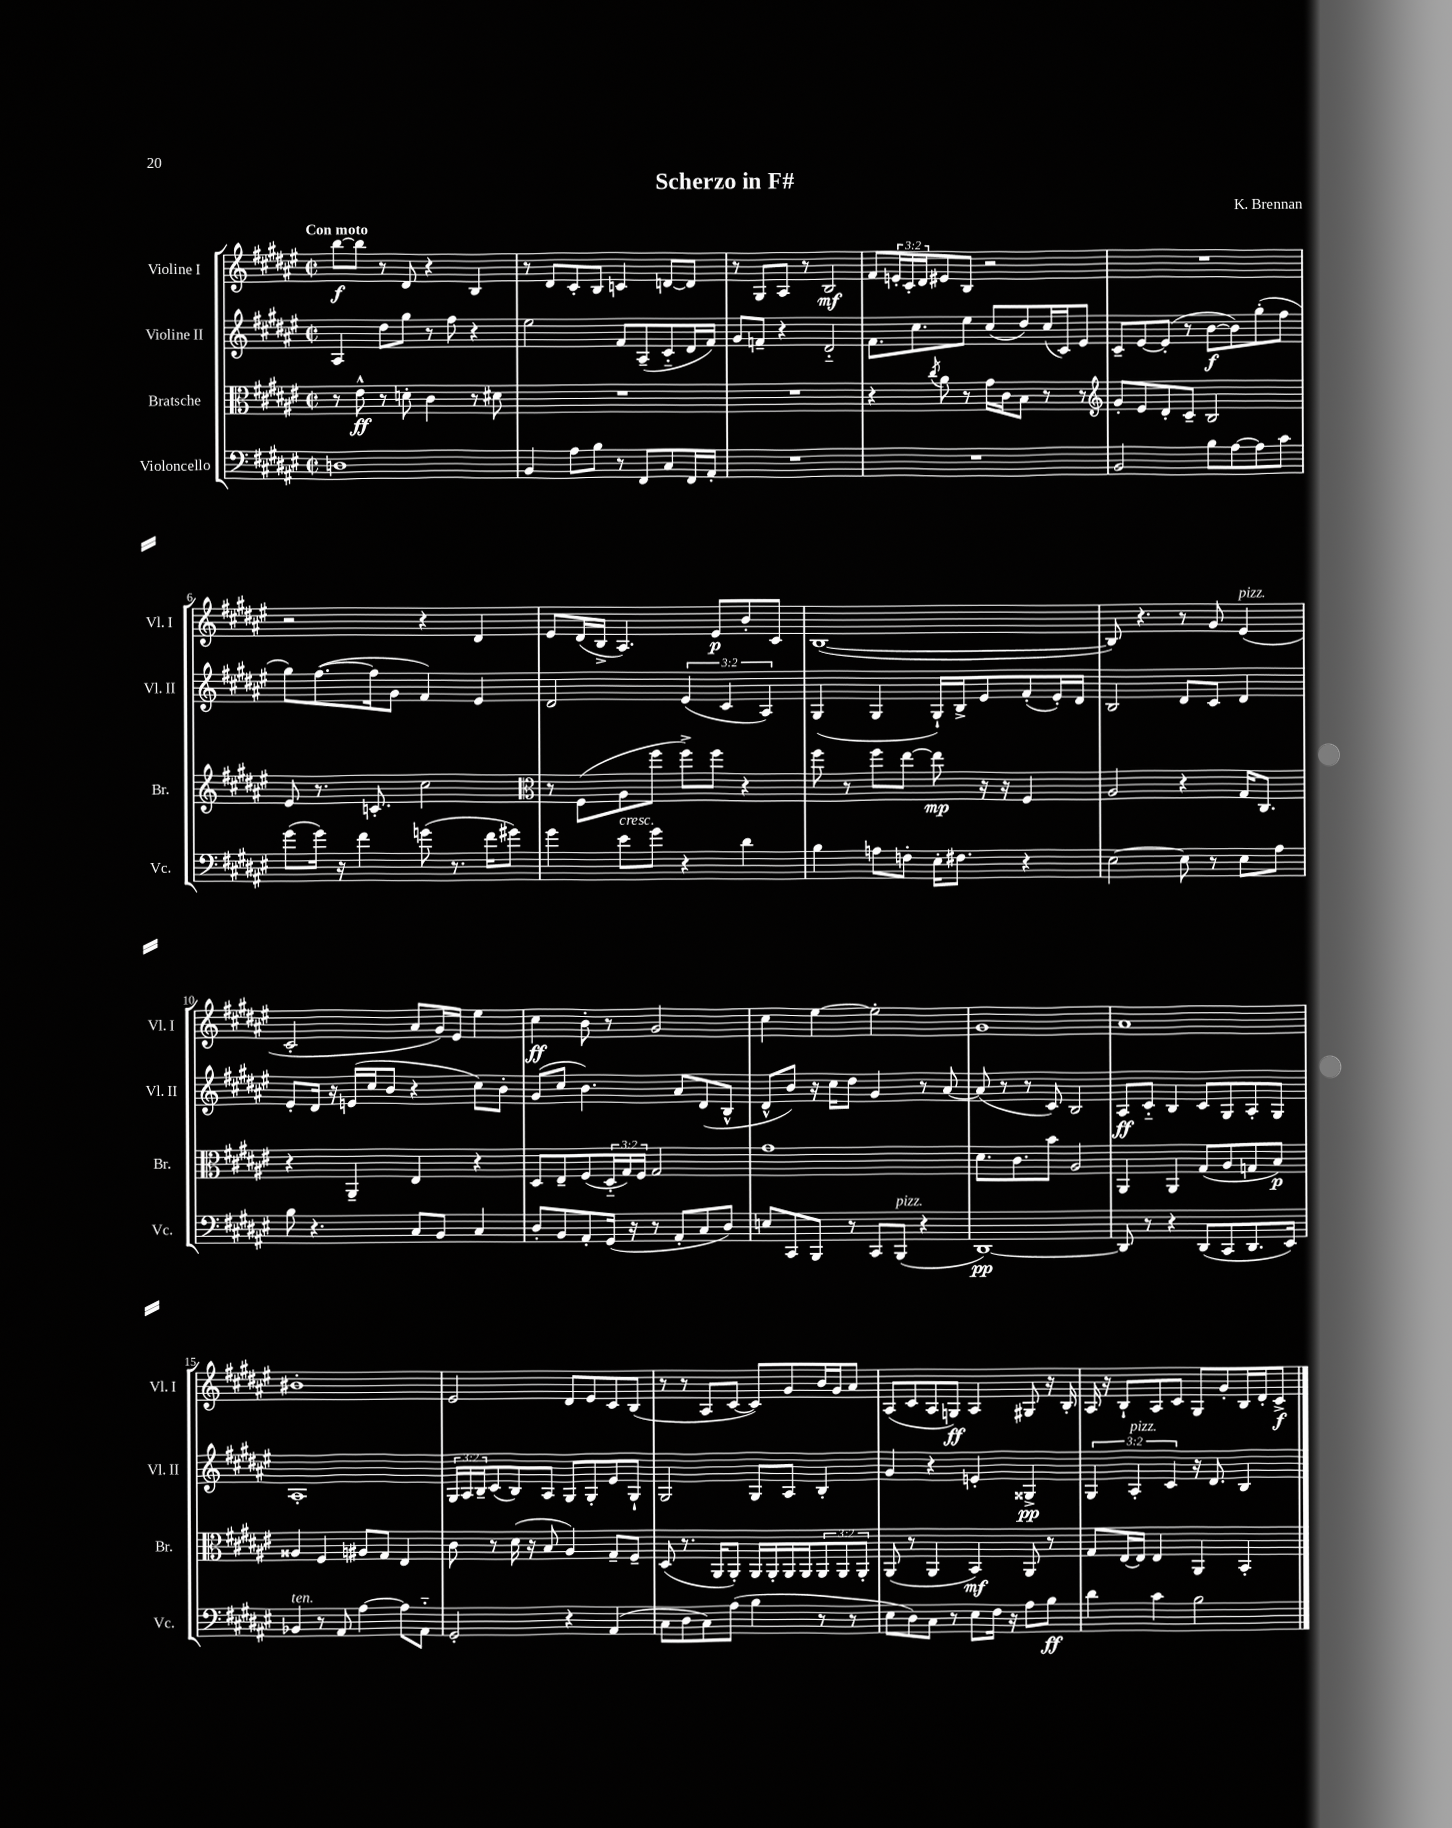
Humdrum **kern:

**kern	**dynam	**kern	**dynam	**kern	**dynam	**kern	**dynam
*part4	*part4	*part3	*part3	*part2	*part2	*part1	*part1
*staff4	*staff4	*staff3	*staff3	*staff2	*staff2	*staff1	*staff1
*I"Violoncello	*	*I"Bratsche	*	*I"Violine II	*	*I"Violine I	*
*I'Vc.	*	*I'Br.	*	*I'Vl. II	*	*I'Vl. I	*
*clefF4	*	*clefC3	*	*clefG2	*	*clefG2	*
*k[f#c#g#d#a#e#]	*	*k[f#c#g#d#a#e#]	*	*k[f#c#g#d#a#e#]	*	*k[f#c#g#d#a#e#]	*
*M2/2	*	*M2/2	*	*M2/2	*	*M2/2	*
*met(c|)	*	*met(c|)	*	*met(c|)	*	*met(c|)	*
=1	=1	=1	=1	=1	=1	=1	=1
!	!	!	!	!	!	!LO:TX:a:B:t=Con moto	!
1Dn	.	8r	.	4A#/	.	[8bb\L	f
.	.	8e#^^\	ff	.	.	8bb\J]	.
.	.	8r	.	8dd#\L	.	8r	.
.	.	8dn'\	.	8gg#\J	.	8d#/	.
.	.	4c#\	.	8r	.	4r	.
.	.	.	.	8ff#\	.	.	.
.	.	8r	.	4r	.	4B/	.
.	.	8d#X\	.	.	.	.	.
=2	=2	=2	=2	=2	=2	=2	=2
4BB/	.	1r	.	2ee#\	.	8r	.
.	.	.	.	.	.	8d#/L	.
8A#\L	.	.	.	.	.	8c#'/	.
8B\J	.	.	.	.	.	8B/J	.
8r	.	.	.	8f#/L	.	4cn/	.
8FF#/L	.	.	.	(8A#~/	.	.	.
8C#/	.	.	.	8c#/	.	[8dn/L	.
16FF#/L	.	.	.	16d#/L	.	8d/J]	.
16AA#'/JJ	.	.	.	16f#/JJ)	.	.	.
=3	=3	=3	=3	=3	=3	=3	=3
1r	.	1r	.	8g#/L	.	8r	.
.	.	.	.	8fn~/J	.	8G#/L	.
.	.	.	.	4r	.	8A#/J	.
.	.	.	.	.	.	8r	.
.	.	.	.	2d#/	.	2B/	mf
=4	=4	=4	=4	=4	=4	=4	=4
1r	.	4r	.	8.f#\L	.	8f#/L	.
.	.	.	.	.	.	24en'/L	.
.	.	.	.	.	.	24c#'/	.
.	.	.	.	8.cc#\	.	.	.
.	.	.	.	.	.	24d#/J	.
.	.	8qcc#/	.	.	.	.	.
.	.	8a#\	.	.	.	8e#X/	.
.	.	8r	.	8ee#\J	.	8B/J	.
.	.	16g#\LL	.	(8cc#/L	.	2r	.
.	.	16c#\J	.	.	.	.	.
.	.	8B\J	.	8dd#/)	.	.	.
.	.	8r	.	(16cc#/L	.	.	.
.	.	.	.	16c#/J)	.	.	.
.	.	8r	.	8e#/J	.	.	.
=5	=5	=5	=5	=5	=5	=5	=5
*	*	*clefG2	*	*	*	*	*
2BB/	.	8g#'/L	.	8c#~/L	.	1r	.
.	.	8e#/	.	[8e#/	.	.	.
.	.	8d#'/	.	(8e#'/J]	.	.	.
.	.	8c#~/J	.	8r	.	.	.
8B\L	.	2B/	.	[8b\L	f	.	.
[8A#\	.	.	.	8b\])	.	.	.
8A#\]	.	.	.	(8gg#'\	.	.	.
8c#\J	.	.	.	8ff#\J	.	.	.
!!LO:LB:g=z
=6	=6	=6	=6	=6	=6	=6	=6
(8g#\L	.	8e#/	.	8gg#\L)	.	2r	.
16g#\Jk)	.	8.r	.	([8.ff#\	.	.	.
16r	.	.	.	.	.	.	.
4f#\	.	.	.	.	.	.	.
.	.	8.cn'/	.	16ff#\k]	.	.	.
.	.	.	.	8g#\J	.	.	.
(8gn\	.	2cc#\	.	4f#/)	.	4r	.
8.r	.	.	.	.	.	.	.
.	.	.	.	4e#/	.	4d#/	.
16f#\KL	.	.	.	.	.	.	.
8g#X\J)	.	.	.	.	.	.	.
=7	=7	=7	=7	=7	=7	=7	=7
*	*	*clefC3	*	*	*	*	*
4g#\	.	8r	.	2d#/	.	8e#/L	.
.	.	(8F#\L	.	.	.	(16d#/L	.
.	.	.	.	.	.	16B^/JJ	.
!LO:TX:a:i:t=cresc.	!	!	!	!	!	!	!
8e#\L	.	8A#\	.	.	.	4.A#/)	.
8g#\J	.	8ff#\J	.	.	.	.	.
4r	.	8ff#^\L)	.	(6e#/	.	.	.
.	.	8ff#\J	.	.	.	8e#/L	p
.	.	.	.	6c#/	.	.	.
4d#\	.	4r	.	.	.	8b'/	.
.	.	.	.	6A#/)	.	.	.
.	.	.	.	.	.	8c#/J	.
=8	=8	=8	=8	=8	=8	=8	=8
4B\	.	8ff#\	.	(4G#/	.	([1B	.
.	.	8r	.	.	.	.	.
8An\L	.	8ff#\L	.	4G#/	.	.	.
8Fn'\J	.	[8ee#\J	.	.	.	.	.
16E#'\KL	.	8ee#\]	mp	16G#`/LL)	.	.	.
8.F#X\J	.	.	.	16B^/J	.	.	.
.	.	16r	.	8e#/	.	.	.
.	.	16r	.	.	.	.	.
4r	.	4F#/	.	(8f#'/	.	.	.
.	.	.	.	16e#'/L)	.	.	.
.	.	.	.	16d#/JJ	.	.	.
=9	=9	=9	=9	=9	=9	=9	=9
[2E#\	.	2A#/	.	2B/	.	8B/])	.
.	.	.	.	.	.	4.r	.
8E#\]	.	4r	.	8d#/L	.	8r	.
8r	.	.	.	8c#/J	.	8g#/	.
!	!	!	!	!	!	!LO:TX:a:i:t=pizz.	!
8E#\L	.	16G#/KL	.	4d#/	.	(4e#/	.
.	.	8.C#/J	.	.	.	.	.
8A#\J	.	.	.	.	.	.	.
!!LO:LB:g=z
=10	=10	=10	=10	=10	=10	=10	=10
8B\	.	4r	.	8e#'/L	.	2c#'/	.
4.r	.	.	.	16d#/Jk	.	.	.
.	.	.	.	16r	.	.	.
.	.	4AA#~/	.	(16en/LL	.	.	.
.	.	.	.	16cc#/J	.	.	.
.	.	.	.	8b/J	.	.	.
8C#/L	.	4E#/	.	4r	.	8a#/L	.
8BB/J	.	.	.	.	.	16g#/L)	.
.	.	.	.	.	.	16e#/JJ	.
4C#/	.	4r	.	8cc#\L)	.	4ee#\	.
.	.	.	.	8b'\J	.	.	.
=11	=11	=11	=11	=11	=11	=11	=11
8D#'/L	.	8D#/L	.	(8g#/L	.	4cc#\	ff
8BB/	.	8E#~/	.	8cc#/J	.	.	.
8AA#'/	.	(8F#/	.	4.b\)	.	8b'\	.
(16GG#/Jk	.	24D#/L	.	.	.	8r	.
.	.	24G#/)	.	.	.	.	.
16r	.	.	.	.	.	.	.
.	.	24F#/JJ	.	.	.	.	.
8r	.	2G#/	.	.	.	2g#/	.
8AA#'/L	.	.	.	8a#/L	.	.	.
8C#/	.	.	.	(8d#/	.	.	.
8D#/J)	.	.	.	8B^^/J	.	.	.
=12	=12	=12	=12	=12	=12	=12	=12
8En/L	.	1g#	.	8d#^^/L	.	4cc#\	.
8CC#/	.	.	.	8b/J)	.	.	.
8BBB/J	.	.	.	16r	.	[4ee#\	.
.	.	.	.	16cc#\KL	.	.	.
8r	.	.	.	8dd#\J	.	.	.
8CC#/L	.	.	.	4g#/	.	2ee#'\]	.
!LO:TX:a:i:t=pizz.	!	!	!	!	!	!	!
(8BBB/J	.	.	.	.	.	.	.
4r	.	.	.	8r	.	.	.
.	.	.	.	[8a#/	.	.	.
=13	=13	=13	=13	=13	=13	=13	=13
[1DD#)	pp	8.d#\L	.	(8a#/]	.	1g#	.
.	.	.	.	8r	.	.	.
.	.	8.c#\	.	.	.	.	.
.	.	.	.	8r	.	.	.
.	.	8b\J	.	8c#/)	.	.	.
.	.	2A#/	.	2B/	.	.	.
=14	=14	=14	=14	=14	=14	=14	=14
8DD#/]	.	4AA#/	.	8A#/L	ff	1a#	.
8r	.	.	.	8c#/J	.	.	.
4r	.	4AA#/	.	4B/	.	.	.
(8DD#/L	.	(8G#/L	.	8c#/L	.	.	.
8CC#/	.	8A#/	.	8G#/	.	.	.
8.DD#/	.	8Gn/	.	8A#'/	.	.	.
.	.	8B/J)	p	8G#/J	.	.	.
16EE#/Jk)	.	.	.	.	.	.	.
!!LO:LB:g=z
=15	=15	=15	=15	=15	=15	=15	=15
!LO:TX:a:i:t=ten.	!	!	!	!	!	!	!
4BB-X/	.	4A##X/	.	1A#'	.	1b#X'	.
8r	.	4F#/	.	.	.	.	.
8AA#/	.	.	.	.	.	.	.
[4A#\	.	8A#X/L	.	.	.	.	.
.	.	8G#/J	.	.	.	.	.
8A#\L]	.	4E#/	.	.	.	.	.
8AA#\J	.	.	.	.	.	.	.
=16	=16	=16	=16	=16	=16	=16	=16
2GG#'/	.	8c#\	.	24G#/LL	.	2e#/	.
.	.	.	.	24A#/	.	.	.
.	.	.	.	24B~/J	.	.	.
.	.	8r	.	(8c#/	.	.	.
.	.	(16d#\	.	8B/)	.	.	.
.	.	16r	.	.	.	.	.
.	.	8B/	.	8A#/J	.	.	.
4r	.	4A#/)	.	8G#/L	.	8d#/L	.
.	.	.	.	8G#'/	.	8e#/	.
(4AA#/	.	8G#~/L	.	8e#/	.	8c#/	.
.	.	8F#~/J	.	8G#`/J	.	(8B/J	.
=17	=17	=17	=17	=17	=17	=17	=17
8C#\L	.	(8D#/	.	2G#/	.	8r	.
8D#\	.	8.r	.	.	.	8r	.
8C#\)	.	.	.	.	.	8A#/L	.
.	.	16AA#/KL	.	.	.	.	.
(8A#\J	.	8AA#'/J)	.	.	.	[8c#/J	.
4B\	.	16AA#/LL	.	8G#/L	.	8c#/L])	.
.	.	16AA#'/	.	.	.	.	.
.	.	16AA#/	.	8A#/J	.	8g#/	.
.	.	16AA#/J	.	.	.	.	.
8r	.	12AA#/	.	4B'/	.	16b/L	.
.	.	.	.	.	.	16g#/J	.
.	.	12AA#/	.	.	.	.	.
8r	.	.	.	.	.	8a#/J	.
.	.	12AA#'/J	.	.	.	.	.
=18	=18	=18	=18	=18	=18	=18	=18
8E#\L	.	(8AA#/	.	4g#/	.	(8A#/L	.
8D#\)	.	8r	.	.	.	8c#/	.
8C#\J	.	4AA#/	.	4r	.	8A#/	.
8r	.	.	.	.	.	8Gn/J)	ff
8E#\L	.	4BB/)	mf	4en'/	.	4A#/	.
16F#\Jk	.	.	.	.	.	.	.
16r	.	.	.	.	.	.	.
8A#\L	.	8AA#/	.	4G##X^/	pp	8G#X/	.
8B\J	ff	8r	.	.	.	16r	.
.	.	.	.	.	.	16B'/	.
=19	=19	=19	=19	=19	=19	=19	=19
4d#\	.	8G#/L	.	6G#/	.	16A#/	.
.	.	.	.	.	.	16r	.
.	.	[16E#/L	.	.	.	8B`/L	.
!	!	!	!	!LO:TX:a:i:t=pizz.	!	!	!
.	.	.	.	6A#'/	.	.	.
.	.	16E#/JJ]	.	.	.	.	.
4c#\	.	4E#/	.	.	.	8A#/	.
.	.	.	.	6c#/	.	.	.
.	.	.	.	.	.	8c#/J	.
2B\	.	4AA#/	.	16r	.	8G#/L	.
.	.	.	.	8.d#/	.	.	.
.	.	.	.	.	.	8g#'/	.
.	.	4BB'/	.	4B/	.	16B/L	.
.	.	.	.	.	.	16d#'/J	.
.	.	.	.	.	.	8c#^/J	f
==	==	==	==	==	==	==	==
*-	*-	*-	*-	*-	*-	*-	*-
